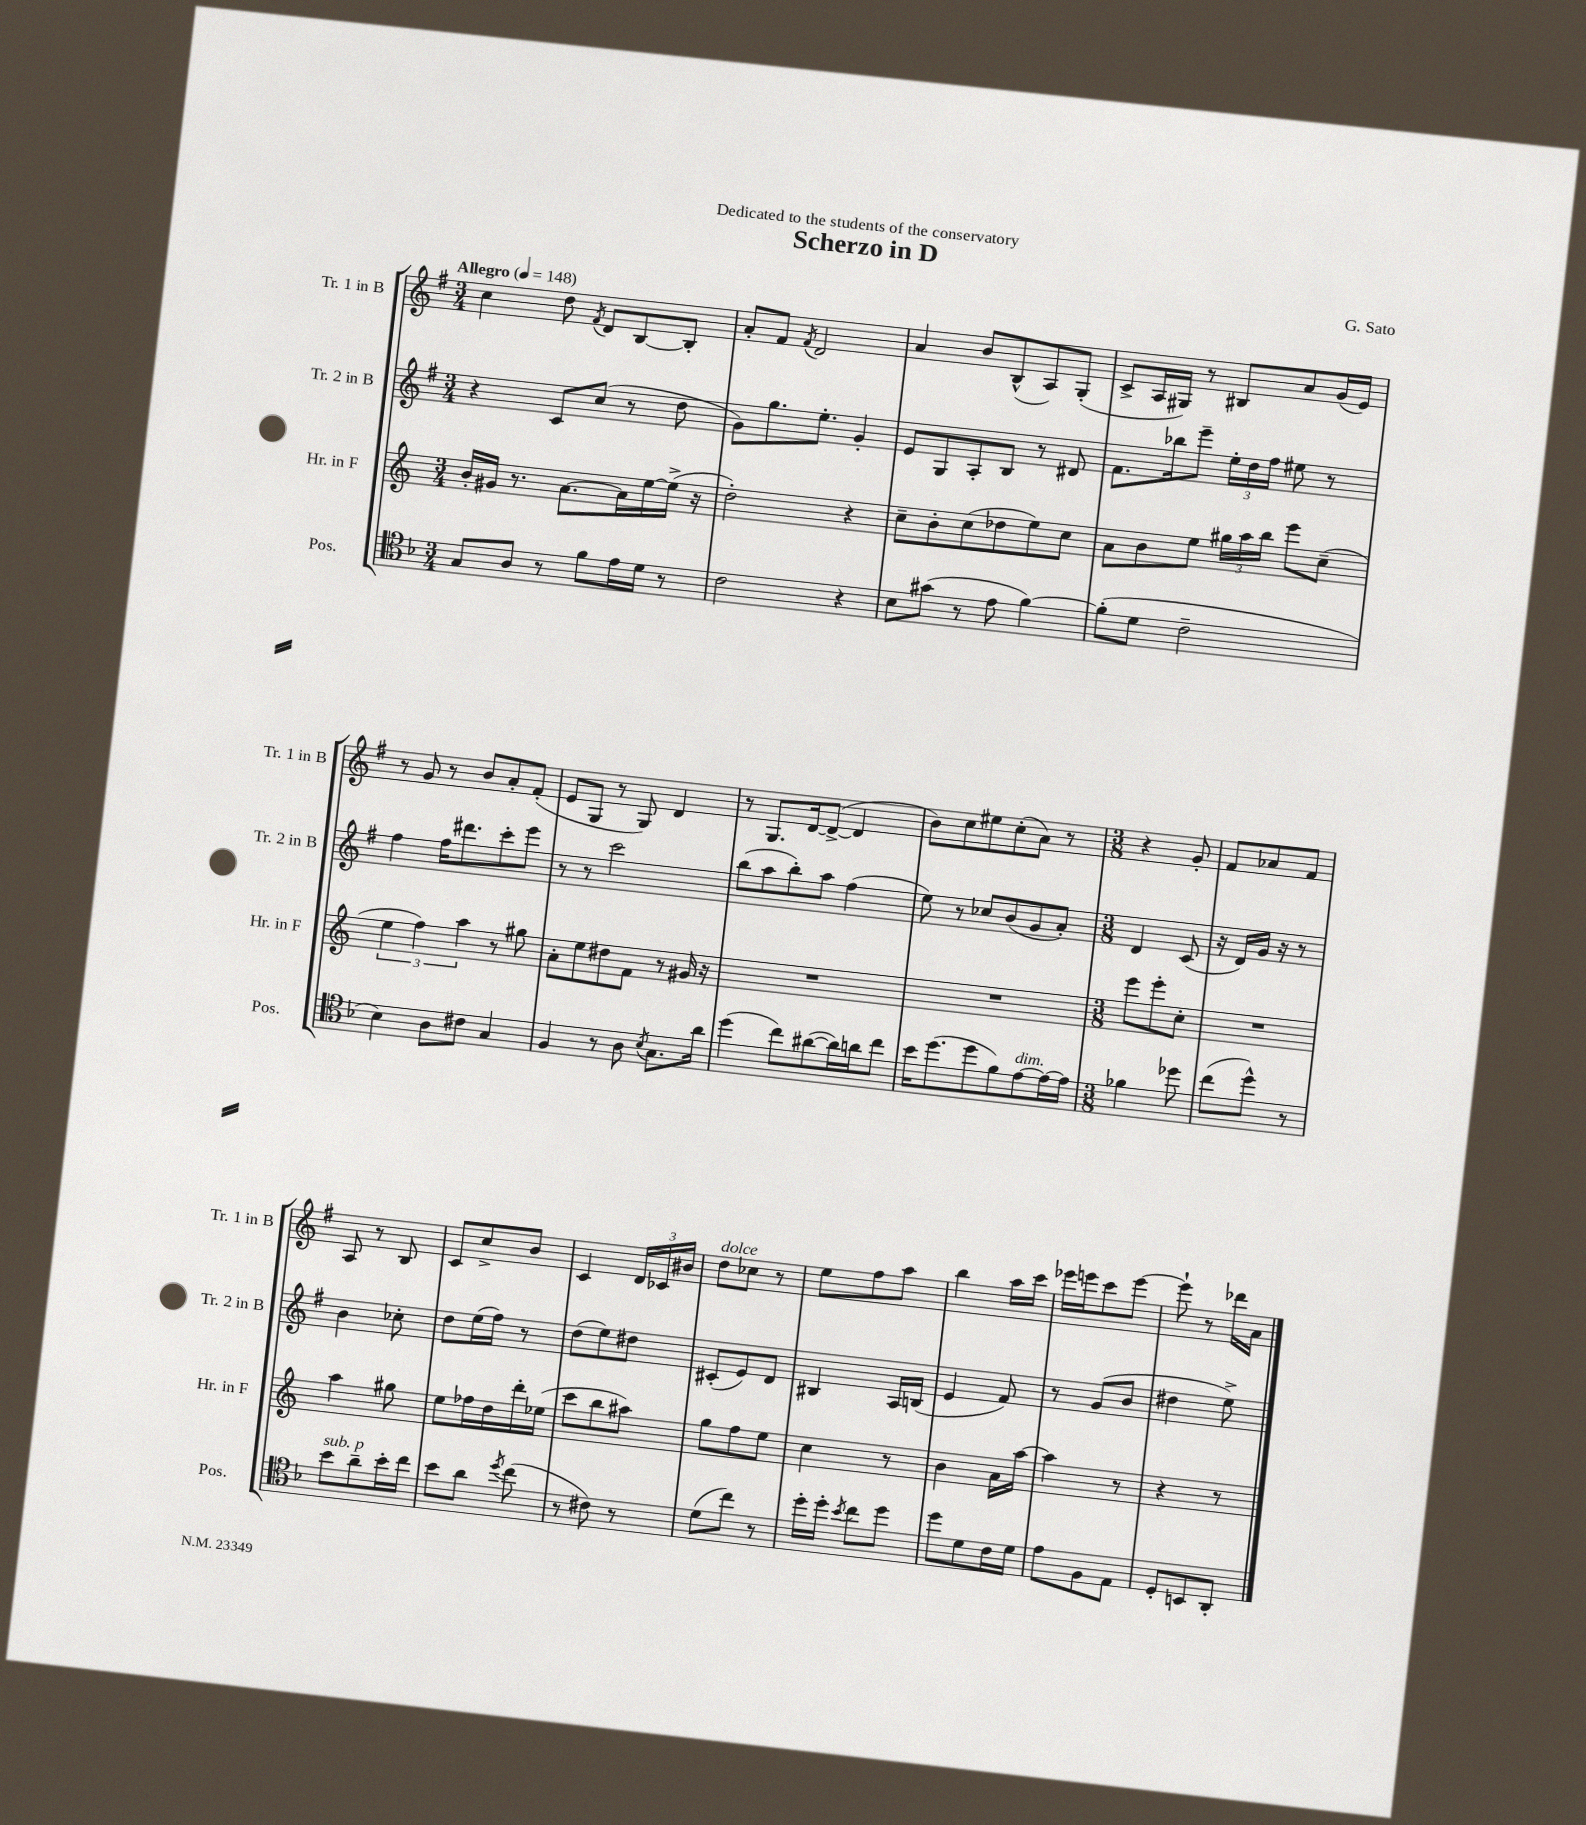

**kern	**kern	**kern	**kern
*staff4	*staff3	*staff2	*staff1
*clefC4	*clefG2	*clefG2	*clefG2
*k[b-]	*k[]	*k[f#]	*k[f#]
*M3/4	*M3/4	*M3/4	*M3/4
*MM148	*MM148	*MM148	*MM148
8G	16b'	4r	4cc
.	16g#	.	.
8A	8.r	.	.
8r	.	8c	8dd
.	[8.a	.	.
.	.	.	8qf#
8f	.	(8cc	8d
16e	16a]	8r	[8B
16d	[16ee	.	.
8r	(16ee^]	8dd	8B']
.	16r	.	.
=	=	=	=
2c	2dd')	8g)	8a'
.	.	8.gg	8f#
.	.	.	8qf#
.	.	.	2d
.	.	8.ee'	.
4r	4r	4g'	.
=	=	=	=
8B-	8cc~	8e	4a
(8g#	8b'	8G	.
8r	(8cc	8A'	8b
8e	8dd-	8B	(8B^^
[4f)	8ee)	8r	8A)
.	8cc	8d#	(8G'
=	=	=	=
(8f']	8a	8.f#	8c^
8d	8b	.	16A
.	.	16bb-	16G#)
2c~	8ee	8eee~	8r
.	24gg#	24ee'	8B#
.	24aa	24dd	.
.	24bb	24ff#	.
.	8eee	8ee#	8a
.	(8cc~	8r	(16g
.	.	.	16e)
=	=	=	=
4B-)	6ee	4ff#	8r
.	.	.	8g
.	6ff)	.	.
8A	.	16ff#	8r
.	.	8.ddd#	.
.	6aa	.	.
8c#	.	.	8b
4G	8r	8ccc'	8a'
.	8gg#	8eee	(8f#'
=	=	=	=
4F	8a'	8r	8e
.	8ee	8r	8G
8r	8dd#	2ccc	8r
8A	8f	.	8G)
8qB-	.	.	.
8.G	8r	.	4d
.	16g#	.	.
16a	16r	.	.
=	=	=	=
(4dd	2.r	(8bb	8r
.	.	8aa	8.G
8cc)	.	8bb')	.
.	.	.	[16d
([8a#	.	8aa	(8d^_
16a#])	.	(4ff#	4d]
16a	.	.	.
8cc	.	.	.
=	=	=	=
16b-	2.r	8ee)	8b)
(8.dd	.	.	.
.	.	8r	8cc
8dd	.	8cc-	8ee#
8f)	.	(8b	(8cc'
[8e	.	8g	8a)
16e_	.	8a')	8r
16e]	.	.	.
=	=	=	=
*M3/8	*M3/8	*M3/8	*M3/8
4f-	8eee	4d	4r
.	8eee'	.	.
8dd-	8cc'	(8c	8g'
=	=	=	=
(8cc	4.r	16r	8f#
.	.	16d)	.
8dd^^)	.	16g	8a-
.	.	16r	.
8r	.	8r	8f#
=	=	=	=
8b-	4aa	4b	8A
8a~	.	.	8r
16b-'	8gg#	8cc-'	8B
16cc	.	.	.
=	=	=	=
8b-	8ee	8dd	8c
8a	16ff-	(16ee	8cc^
.	16dd	16ff#)	.
8qdd	.	.	.
(8cc	16ddd'	8r	8b
.	(16ee-	.	.
=	=	=	=
8r	8ccc	(8dd	4c
8c#)	8bb	8ee)	.
8r	8aa#)	8dd#	24d
.	.	.	24c-
.	.	.	24b#
=	=	=	=
(8d	8gg	(8c#'	8dd
8cc)	8ff	8e)	8cc-
8r	8ee	8d	8r
=	=	=	=
16dd'	4cc	4B#	8ee
16dd'	.	.	.
8qb-	.	.	.
8cc	.	.	8ff#
8dd	8r	16A	8aa
.	.	(16B	.
=	=	=	=
8dd	4b	4e	4bb
8d	.	.	.
16c	16a	8f#)	16aa
16d	[16aa	.	16ccc
=	=	=	=
8e	4aa]	8r	16eee-
.	.	.	16eee
8F	.	(8g	8ccc
8E	8r	8b	[8eee
=	=	=	=
8D'	4r	4dd#	8eee`]
8BB	.	.	8r
8AA'	8r	8ee^)	16ddd-
.	.	.	16a
==	==	==	==
*-	*-	*-	*-
